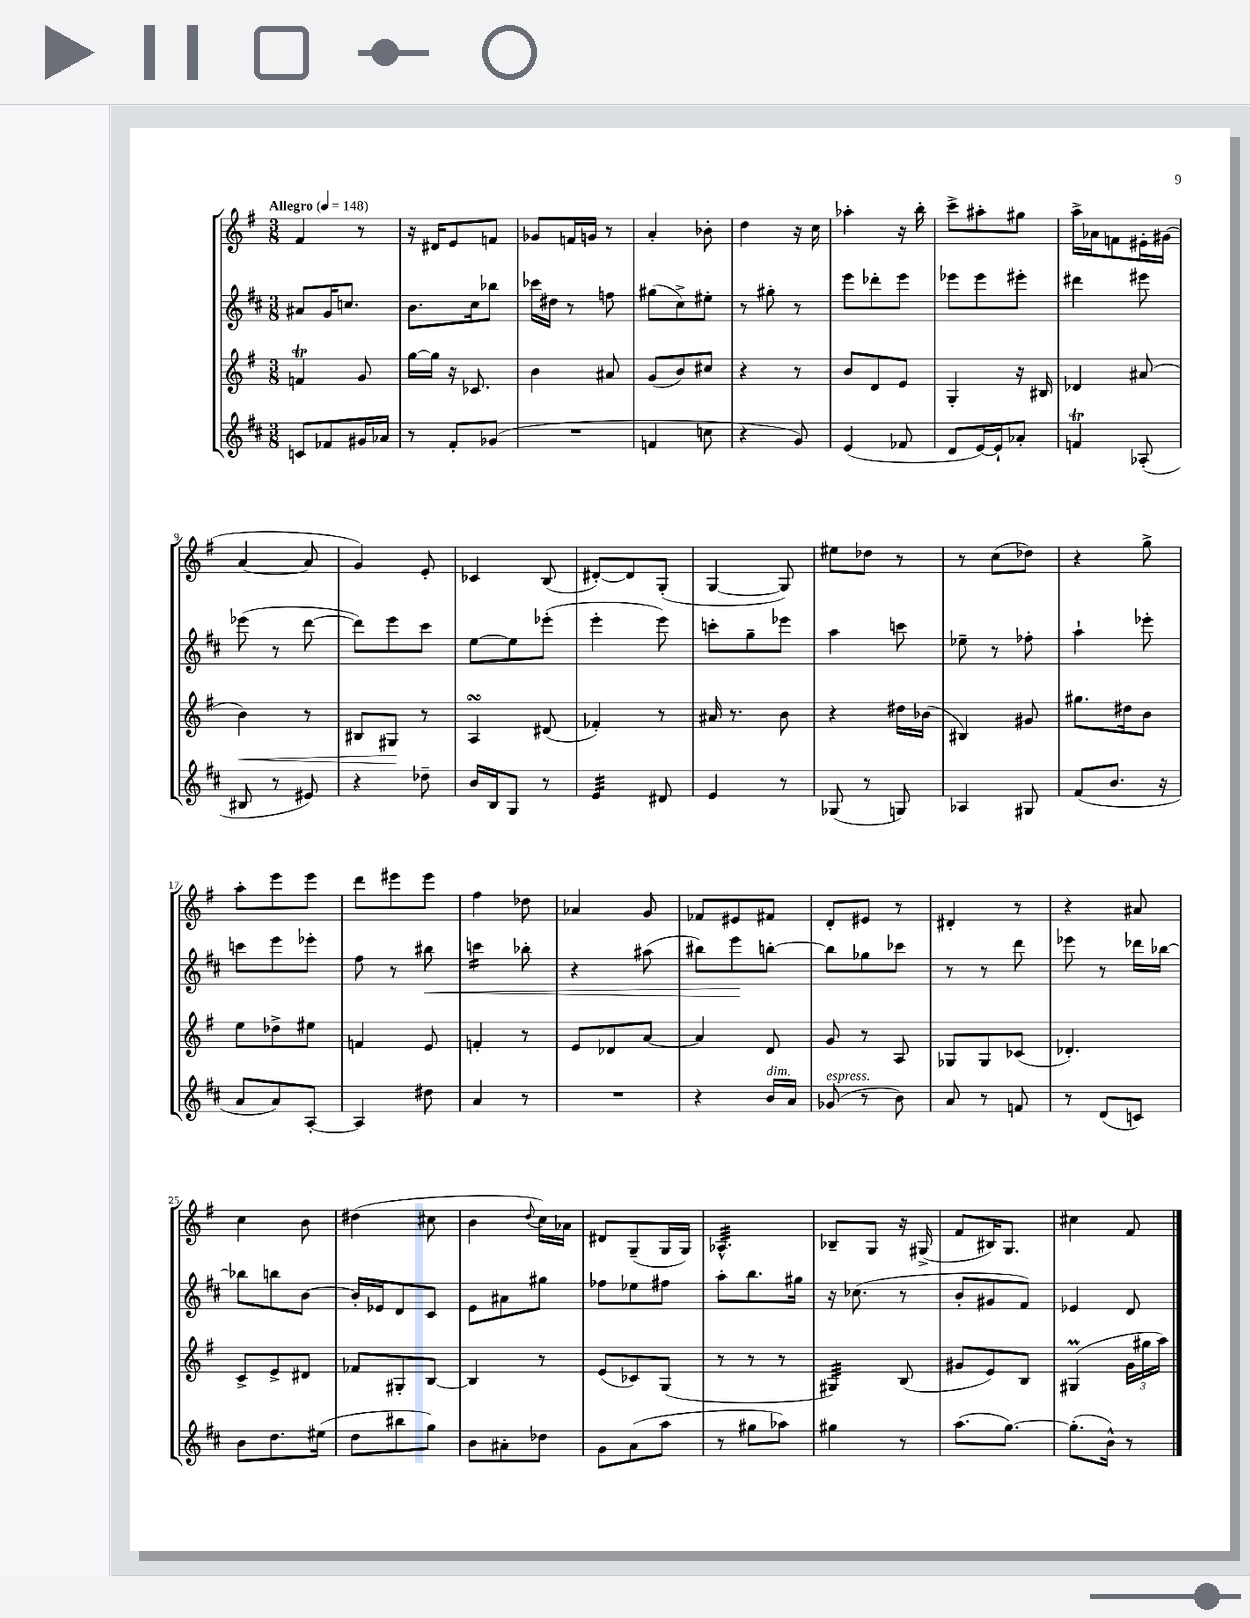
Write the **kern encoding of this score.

**kern	**kern	**kern	**kern
*staff4	*staff3	*staff2	*staff1
*clefG2	*clefG2	*clefG2	*clefG2
*k[f#c#]	*k[f#]	*k[f#c#]	*k[f#]
*M3/8	*M3/8	*M3/8	*M3/8
*MM148	*MM148	*MM148	*MM148
8c/L	4f/	8a#/L	4f#/
8f-/	.	16g/K	.
.	.	8.cc/J	.
16g#/L	8g/	.	8r
16a-/JJ	.	.	.
=	=	=	=
8r	[16gg\LL	8.b\L	16r
.	16gg\]JJ	.	16d#/LK
8f#'/L	16r	.	8e/
.	8.c-/	16cc#\k	.
(8g-/J	.	8bb-\J	8f/J
=	=	=	=
4.r	4b\	16ccc-\LL	8g-/L
.	.	16dd#\JJ	.
.	.	8r	16f/L
.	.	.	16g/JJ
.	8a#/	8ff\	8r
=	=	=	=
4f/	(8g/L	(8gg#\L	4a'/
.	8b/)	8cc#^\)	.
8cc\	8cc#/J	8ee#'\J	8b-'\
=	=	=	=
4r	4r	8r	4dd\
.	.	8gg#'\	.
8g/)	8r	8r	16r
.	.	.	16cc\
=	=	=	=
(4e/	8b/L	8eee\L	4aa-'\
.	8d/	8ddd-'\	.
8f-/	8e/J	8eee\J	16r
.	.	.	16bb'\
=	=	=	=
8d/L	4G'/	8eee-\L	8ccc^\L
[16e/L)	.	8eee-\	8aa#'\
16e`/]J	.	.	.
8a-'/J	16r	8eee#'\J	8gg#\J
.	16B#/	.	.
=	=	=	=
4f/	4d-/	4ddd#\	16aa^\LL
.	.	.	16a-\J
.	.	.	8f\
(8A-'/	(8a#/	8eee#\	16e#'\L
.	.	.	(16g#\JJ
=	=	=	=
8B#/	4b\)	(8eee-\	[4a/
8r	.	8r	.
8e#/)	8r	[8ddd\	8a/]
=	=	=	=
4r	8B#/L	8ddd\]L)	4g/)
.	8G#/J	8eee\	.
8dd-~\	8r	8ccc#\J	8e'/
=	=	=	=
16b/LL	4A/	[8ee\L	4c-/
16B/J	.	.	.
8G/J	.	8ee\]	.
8r	(8d#/	(8eee-'\J	(8B/
=	=	=	=
4e/	4f-'/)	4eee'\	[8d#'/L)
.	.	.	8d#/]
8d#/	8r	8eee\)	(8G'/J
=	=	=	=
4e/	16a#/	8ccc'\L	[4G/
.	8.r	.	.
.	.	8gg~\	.
8r	8b\	8eee-\J	8G/])
=	=	=	=
(8G-/	4r	4aa\	8ee#\L
8r	.	.	8dd-\J
8G/)	16dd#\LL	8ccc\	8r
.	(16b-\JJ	.	.
=	=	=	=
4A-/	4B#/)	8ee-~\	8r
.	.	8r	(8cc\L
8G#/	8g#/	8ff-'\	8dd-\J)
=	=	=	=
(8f#/L	8.gg#\L	4aa`\	4r
8.b/J	.	.	.
.	16dd#\k	.	.
.	8b\J	8eee-'\	8gg^\
16r	.	.	.
=	=	=	=
8a/L	8ee\L	8ccc\L	8aa'\L
8a/)	8dd-^\	8eee\	8eee\
[8A'/J	8ee#\J	8eee-'\J	8eee\J
=	=	=	=
4A/]	4f/	8ff#\	8ddd\L
.	.	8r	8eee#\
8dd#\	8e/	8bb#\	8eee#\J
=	=	=	=
4a/	4f'/	4ccc\	4ff#\
8r	8r	8bb-'\	8dd-\
=	=	=	=
4.r	8e/L	4r	4a-/
.	8d-/	.	.
.	[8a/J	(8aa#\	8g/
=	=	=	=
4r	4a/]	8bb#\L)	8f-/L
.	.	8eee\	8e#/
16b/LL	8d/	[8bb'\J	8f#/J
16a/JJ	.	.	.
=	=	=	=
(8g-/	8g/	8bb\]L	8d'/L
8r	8r	8gg-\	8e#/J
8b\)	8A/	8ccc-\J	8r
=	=	=	=
8a/	8G-/L	8r	4d#'/
8r	8G-/	8r	.
8f/	(8c-/J	8ddd\	8r
=	=	=	=
8r	4.d-'/)	8eee-\	4r
(8d/L	.	8r	.
8c/J)	.	16ddd-\LL	8a#/
.	.	[16bb-\JJ	.
=	=	=	=
8b\L	8c^/L	8bb-\]L	4cc\
8.dd\	8e^/	8bb\	.
.	8d#/J	[8b\J	8b\
(16ee#\Jk	.	.	.
=	=	=	=
8dd\L	8f-/L	16b'/]LL	(4dd#\
.	.	16e-/J	.
8bb#\	8G#'/	8d/	.
8gg\J)	[8B/J	8c#/J	8cc#\
=	=	=	=
8b\L	4B/]	8e\L	4b\
8a#'\	.	8a#\	.
.	.	.	8qqdd/
8dd-\J	8r	8gg#\J	16cc\LL)
.	.	.	16a-\JJ
=	=	=	=
8g\L	(8e/L	8ff-\L	8d#/L
(8a\	8c-/)	8ee-\	(8G~/
8aa\J	(8G/J	8ff#\J	16G/L
.	.	.	16G/JJ)
=	=	=	=
8r	8r	8aa'\L	4.A-^^/
8gg#\L	8r	8.bb\	.
8aa-\J)	8r	.	.
.	.	16gg#\Jk	.
=	=	=	=
4gg#\	4G#/)	16r	8B-~/L
.	.	(8.cc-\	.
.	.	.	8G/J
8r	(8B/	8r	16r
.	.	.	(16G#^/
=	=	=	=
(8.aa\L	8g#/L	8b'/L	8f#/L
.	8e/)	8g#/	16B#/K)
[8.gg\J)	.	.	8.G/J
.	8B/J	8f#/J)	.
=	=	=	=
(8.gg'\]L	(4G#/	4e-/	4cc#\
16b^^\Jk)	.	.	.
8r	24g\LL	8d/	8f#/
.	24gg#\	.	.
.	24aa\JJ)	.	.
==	==	==	==
*-	*-	*-	*-
